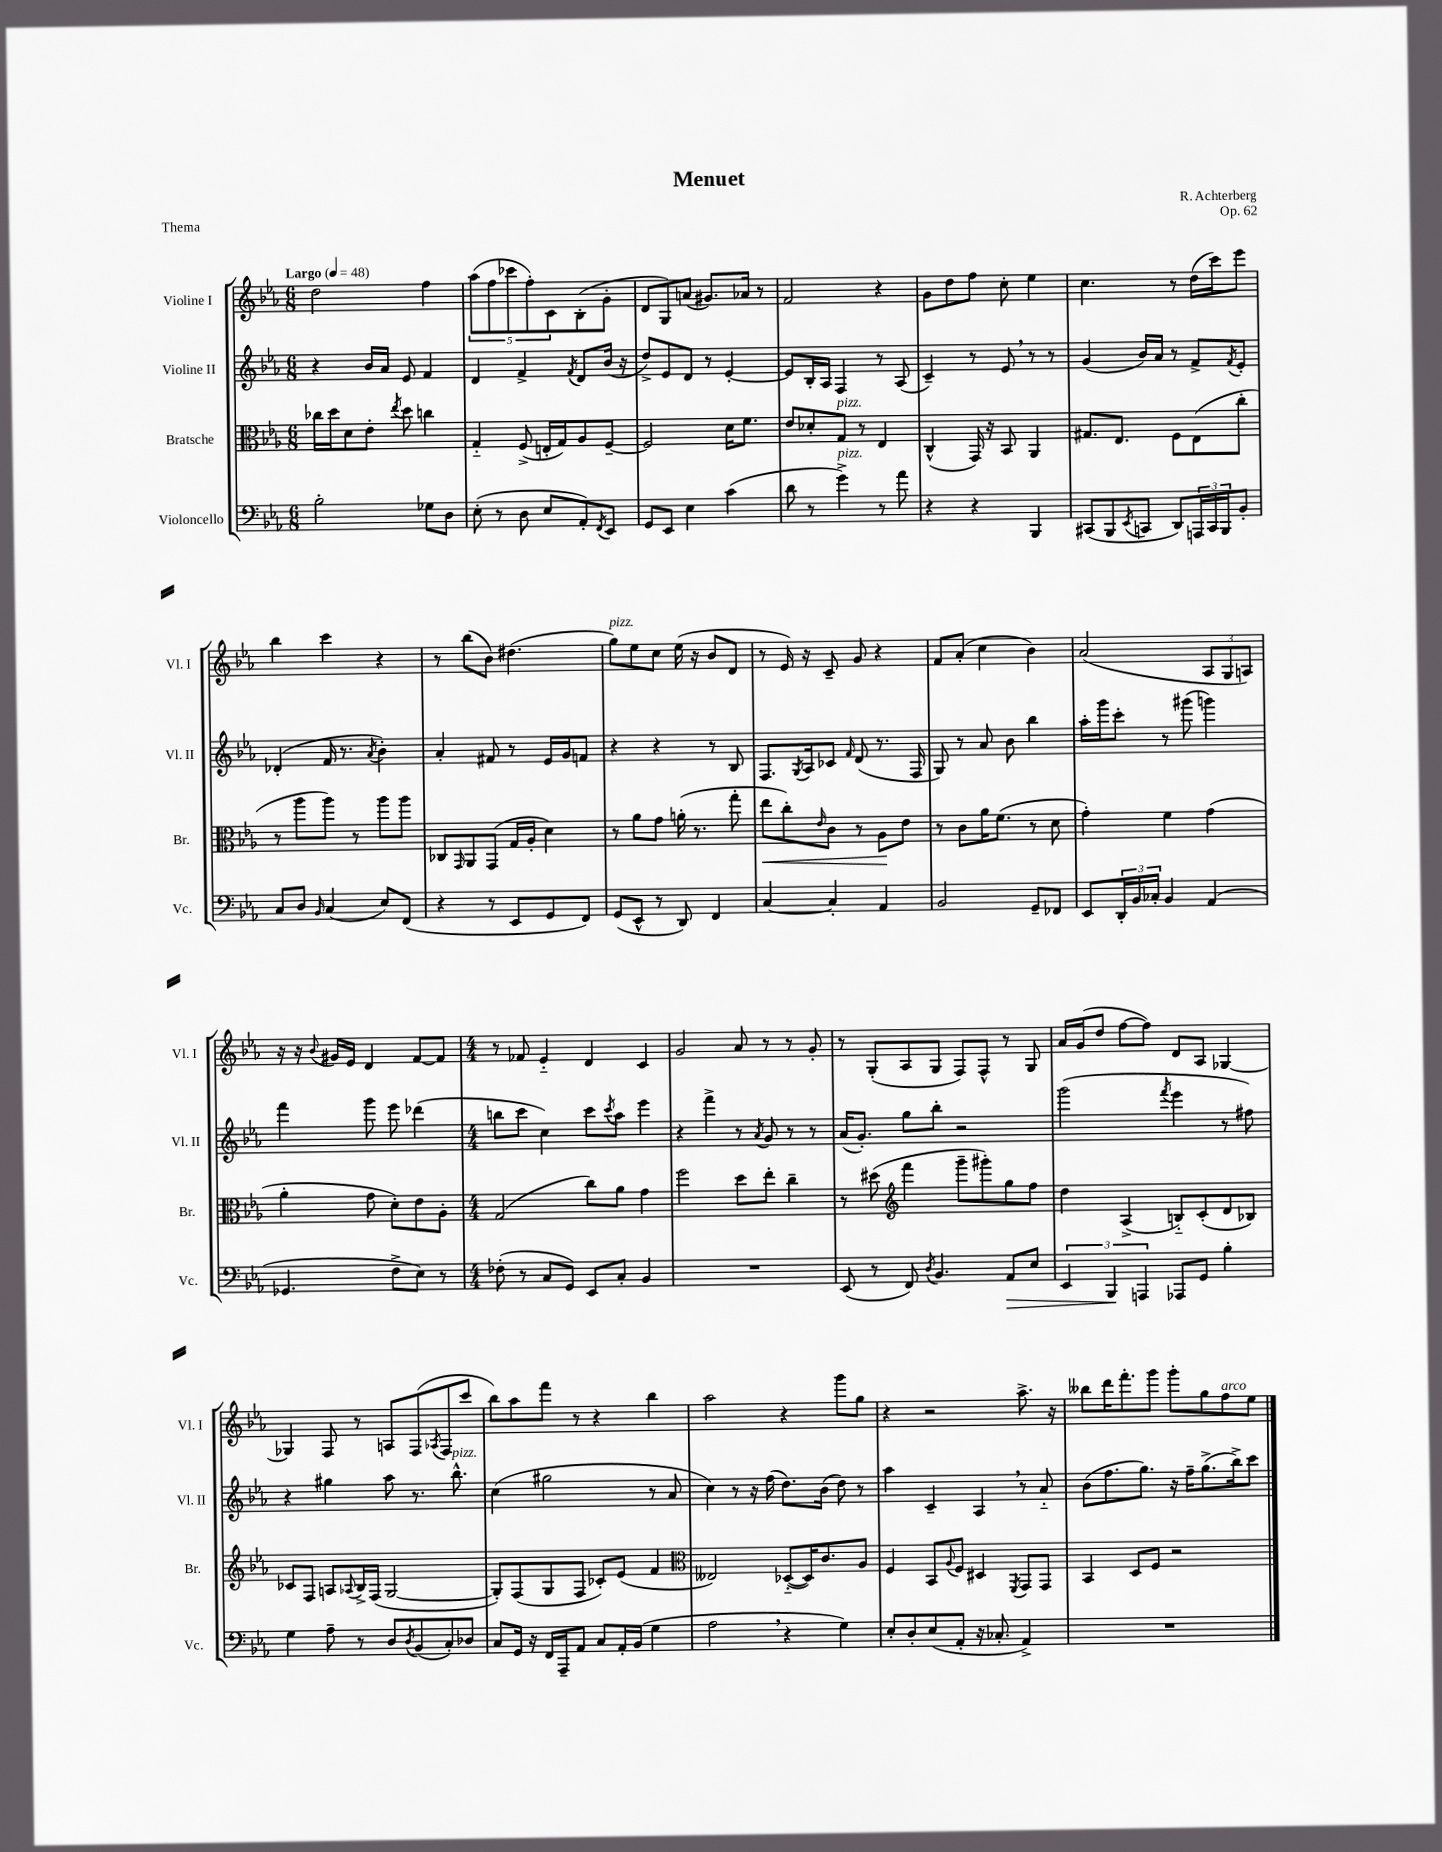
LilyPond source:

\header { title = "Menuet" composer = "R. Achterberg" opus = "Op. 62" piece = "Thema" }
<<
\new StaffGroup <<
\new Staff = "s0" \with { instrumentName = "Violine I" shortInstrumentName = "Vl. I" } {
    \clef treble \key ees \major \numericTimeSignature \time 6/8 \tempo "Largo" 4 = 48
    d''2 f''4 |
    \tuplet 5/4 { aes''8( f''8 ces'''8 f''8-.) c'8 } bes8-.( g'8-. |
    d'8 g8) a'8( gis'8.) aes'16 r8 |
    f'2 r4 |
    g'8 d''8 f''8 c''8-. ees''4 |
    c''4. r8 d''16( c'''16) ees'''8 |
    bes''4 c'''4 r4 |
    r8 bes''8( bes'8) dis''4.( |
    g''8^\markup { \italic "pizz." }) ees''8 c''8 ees''16( r16 bes'8 d'8 |
    r8 ees'16) r16 c'8-- g'8 r4 |
    f'8 aes'8-.( c''4 bes'4) |
    aes'2( \tuplet 3/2 { aes8 g8 a8) } |
    r16 r16 \appoggiatura { bes'8 } gis'16 ees'16 d'4 f'8~ f'8 |
    \numericTimeSignature \time 4/4 r8 fes'8 ees'4-_ d'4 c'4 |
    g'2 aes'8 r8 r8 g'8-. |
    r8 g8-.( aes8 g8 f8) f8-^ r8 g8 |
    aes'16 g'16( d''8 f''8~ f''8) d'8 aes8 ges4~ |
    ges4 f8 r8 a8 f8( \acciaccatura { aes8 } f8 c'''8 |
    bes''8) aes''8 f'''8 r8 r4 bes''4 |
    aes''2 r4 g'''8 g''8 |
    r4 r2 aes''8.-> r16 |
    beses''8 d'''16 f'''8.-. g'''8 g'''8-. g''8 f''8^\markup { \italic "arco" } ees''8 \bar "|." |
}
\new Staff = "s1" \with { instrumentName = "Violine II" shortInstrumentName = "Vl. II" } {
    \clef treble \key ees \major \numericTimeSignature \time 6/8
    r4 bes'16 aes'16 ees'8 f'4 |
    d'4 f'4-> \acciaccatura { f'8 } d'8 bes'16( r16 |
    d''8->) ees'8 d'8 r8 ees'4~-. |
    ees'8 bes16-. aes16 f4 r8 aes8( |
    c'4--) r8 ees'8 \breathe r8 r8 |
    g'4( bes'16) aes'16 r8 f'8-> \acciaccatura { f'8 } ees'8-. |
    des'4-.( f'16 r8. \acciaccatura { aes'8 } bes'4-.) |
    aes'4-. fis'8 r8 ees'16 g'16 f'8 |
    r4 r4 r8 bes8 |
    f8. \acciaccatura { g8 } aes16 ces'8 \grace { f'16 } d'8( r8. f16 |
    g8) r8 aes'8 bes'8 bes''4 |
    aes''16-. g'''16 c'''8-. r8 gis'''8( g'''4) |
    f'''4 g'''8 ees'''8 des'''4( |
    \numericTimeSignature \time 4/4 b''8 c'''8 c''4) c'''8 \acciaccatura { c'''8 } aes''8 ees'''4 |
    r4 f'''4-> r8 \acciaccatura { aes'8 } g'8 r8 r8 |
    aes'16( g'8.-.) g''8 bes''8-. r2 |
    g'''2( \acciaccatura { f'''8 } ees'''4 r8 fis''8) |
    r4 gis''4 aes''8 r8. bes''8.-^^\markup { \italic "pizz." } |
    c''4( gis''2 r8 aes'8 |
    c''4) r8 r16 f''16( d''8.) bes'16( d''8) r8 |
    aes''4 c'4-- aes4 \breathe r8 aes'8-_ |
    bes'8( f''8. g''8.) r16 f''16-- g''8.->( bes''16->) c'''8 \bar "|." |
}
\new Staff = "s2" \with { instrumentName = "Bratsche" shortInstrumentName = "Br." } {
    \clef alto \key ees \major \numericTimeSignature \time 6/8
    ces''16 d''16 d'8 ees'8-. \acciaccatura { ees''8 } d''8 c''4 |
    g4-_ f8->( e16-. g16) aes8 f8~-- |
    f2 d'16 f'8. |
    ees'8 des'8-. g8^\markup { \italic "pizz." } r8 ees4 |
    c4-^( g,16) r16 bes,8 aes,4 |
    gis8. ees8. f8 ees8( c''8-. |
    r8 aes''8 aes''8) r8 aes''8 aes''8 |
    ces8 \grace { g,16 } aes,8 g,8( g16 aes16-. d'4) |
    r8 aes'8 g'8 a'16-.( r8. g''8-. |
    ees''8\< c''8-.) \grace { ees'16 } c'8 r8 aes8\! ees'8 |
    r8 c'8 aes'16 f'8.( r8 d'8 |
    g'4-.) f'4 g'4( |
    aes'4-. g'8 d'8-.) ees'8 aes8-. |
    \numericTimeSignature \time 4/4 g2( c''8) aes'8 g'4 |
    f''2 d''8 ees''8-. c''4-- |
    r8 dis''8( \clef treble f'''4 g'''8-- gis'''8-.) g''8 f''8 |
    d''4 aes4->( b8-_) c'8-.( d'8 bes8) |
    ces'8 f8 a8 \appoggiatura { aes8 } bes16-> f16( g2~ |
    g8-.) f8( g8 f8 ces'8-.) ees'8( f'4 |
    \clef alto eeses2) des8~-_( des16) c'8. aes8 |
    f4 bes,8 \appoggiatura { aes8 } f8 dis4 \acciaccatura { f,8 } g,8 g,8 |
    bes,4 d8 f8 r2 \bar "|." |
}
\new Staff = "s3" \with { instrumentName = "Violoncello" shortInstrumentName = "Vc." } {
    \clef bass \key ees \major \numericTimeSignature \time 6/8
    bes2-. ges8 d8 |
    ees8-.( r8 d8 ees8 aes,8-.) \acciaccatura { f,8 } ees,8 |
    g,8 ees,8 ees4 c'4( |
    d'8 r8 g'4->^\markup { \italic "pizz." }) r8 aes'8 |
    r4 r4 bes,,4 |
    cis,8( bes,,8 \acciaccatura { ees,8 } c,8 d,8) \tuplet 3/2 { a,,16 c,16 bes,,16 } bes,8-. |
    c8 d8 \grace { bes,16 } c4( ees8) f,8( |
    r4 r8 ees,8 g,8 f,8) |
    g,8( ees,8-^ r8 d,8) f,4 |
    c4~ c4-. aes,4 |
    bes,2 g,8-- fes,8 |
    ees,8 \tuplet 3/2 { d,16-. bes,16 ces16-. } bes,4 aes,4( |
    ges,4. f8-> ees8) r8 |
    \numericTimeSignature \time 4/4 fes8-.( r8 c8 g,8) ees,8 c8-. bes,4 |
    R1 |
    ees,8( r8 f,8) \acciaccatura { d8 } bes,4. aes,8\> ees8 |
    \tuplet 3/2 { ees,4 bes,,4\! a,,4 } aes,,8 g,8 bes4-. |
    g4 aes8-- r8 d8 \acciaccatura { d8 } bes,8( c8-.) des8 |
    c8 g,16 r16 f,16 aes,,16-- aes,8 c8 aes,16-. bes,16( g4 |
    aes2 \breathe r4 g4) |
    ees8-. d8-. ees8( aes,8-. r16 ces8.-. aes,4->) |
    R1 \bar "|." |
}
>>
>>
\layout { \context { \Score \remove "Bar_number_engraver" } }
